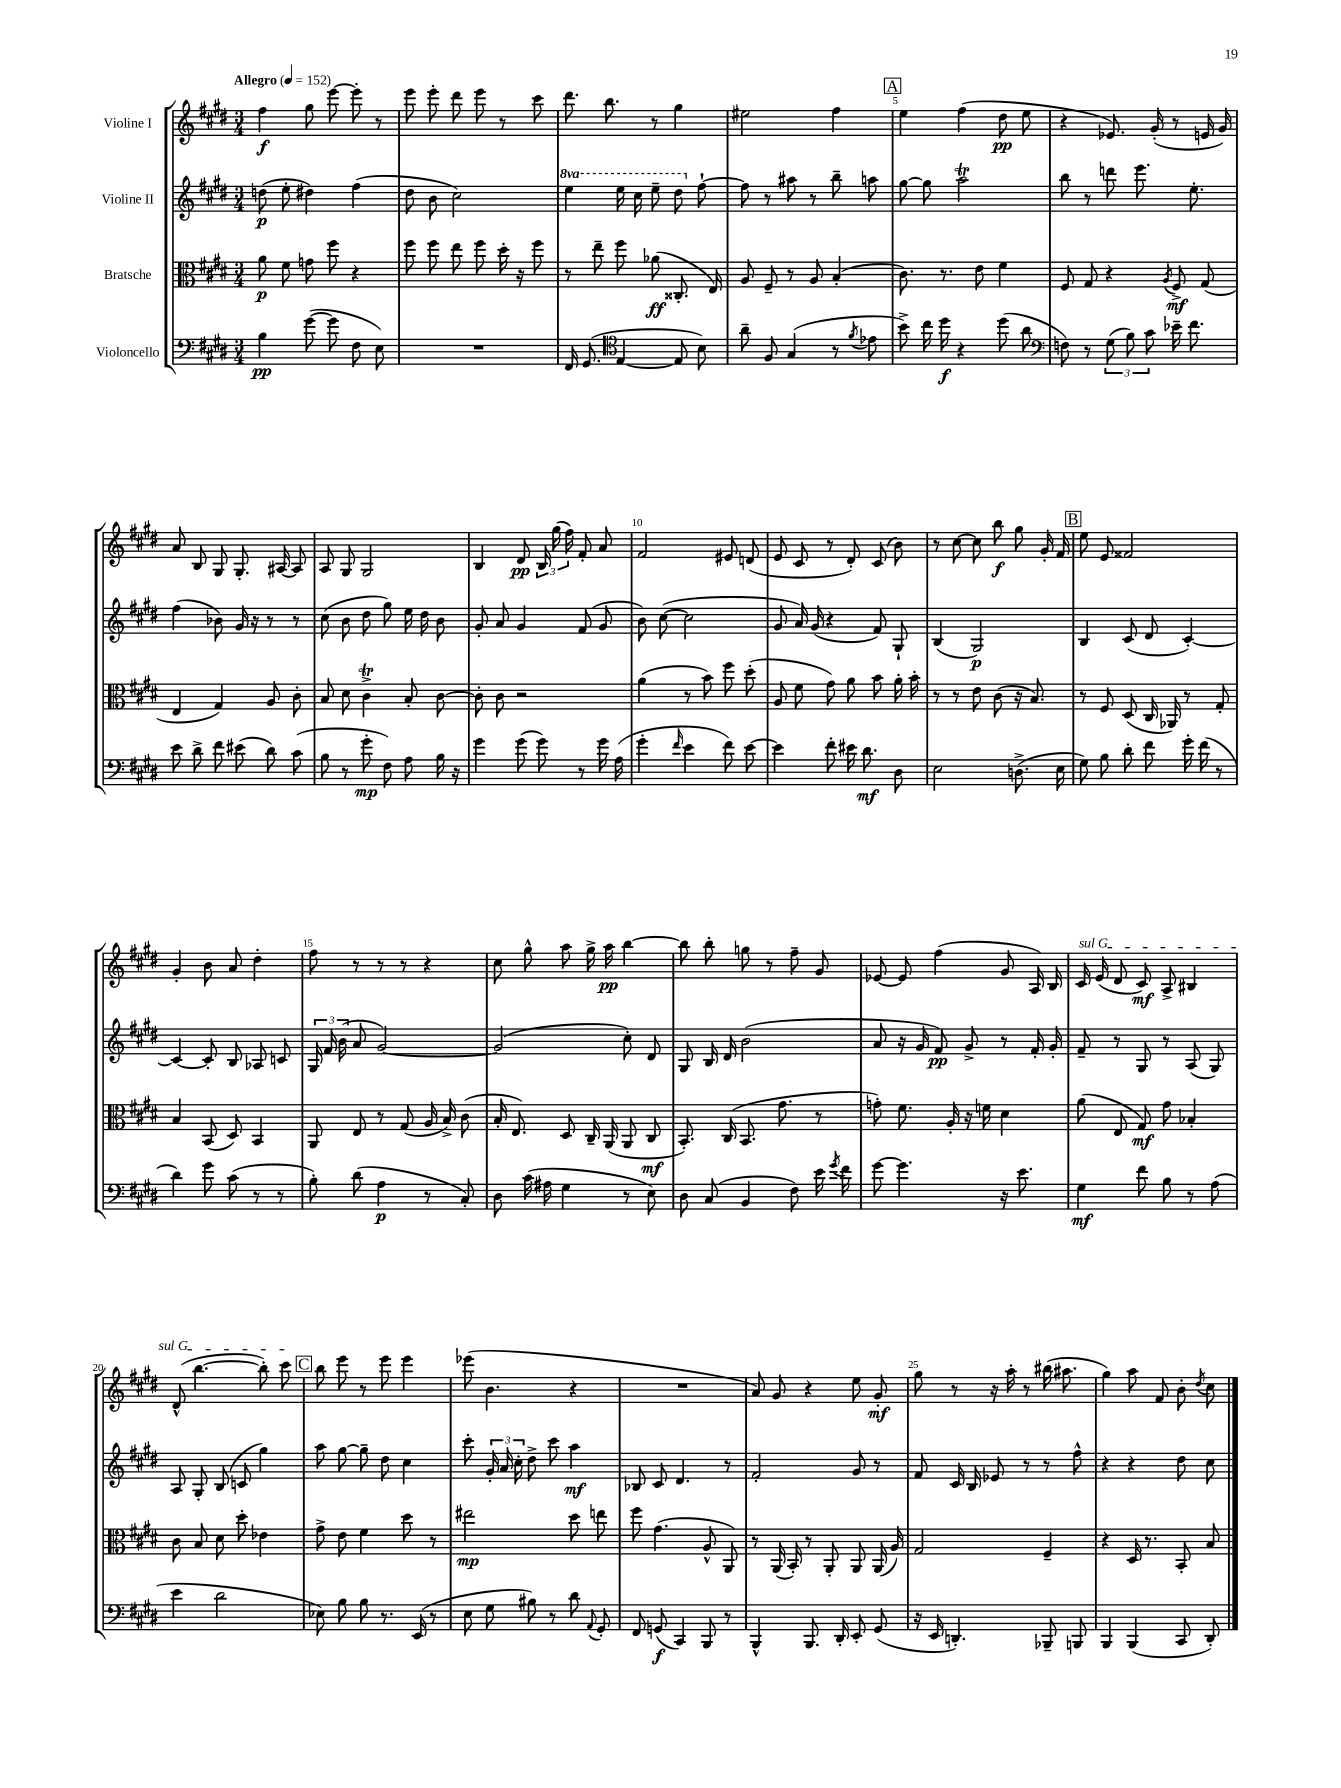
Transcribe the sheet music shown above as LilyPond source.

<<
\new StaffGroup <<
\new Staff = "s0" \with { instrumentName = "Violine I" } {
    \clef treble \key e \major \numericTimeSignature \time 3/4 \tempo "Allegro" 4 = 152
    \autoBeamOff fis''4\f gis''8 e'''8~ e'''8-. r8 |
    e'''8 e'''8-. dis'''8 e'''8 r8 cis'''8 |
    dis'''8. b''8. r8 gis''4 |
    eis''2 fis''4 |
    \mark \markup { \box "A" } e''4 fis''4( dis''8\pp e''8 |
    r4 ees'8.) gis'16-.( r8 e'16 gis'16) |
    a'8 b8 gis8 gis8.-. ais16~ ais8 |
    a8 gis8 gis2 |
    b4 dis'8\pp \tuplet 3/2 { b16 gis''16( fis''16) } fis'8-. a'8 |
    fis'2 eis'8 d'8( |
    e'8 cis'8 r8 dis'8-.) cis'8( b'8) |
    r8 cis''8~ cis''8 b''8\f gis''8 gis'16-. fis'16 |
    \mark \markup { \box "B" } e''8 e'8 fisis'2 |
    gis'4-. b'8 a'8 dis''4-. |
    fis''8 r8 r8 r8 r4 |
    cis''8 gis''8-^ a''8 gis''16-> a''16\pp b''4~ |
    b''8 b''8-. g''8 r8 fis''8-- gis'8 |
    ees'8~ ees'8 fis''4( gis'8 a16) b16 |
    \once \override TextSpanner.bound-details.left.text = \markup { \italic "sul G" } cis'16\startTextSpan e'16( dis'8 cis'8\mf) a8-> bis4 |
    dis'8-^( b''4.~ b''8-.) cis'''8\stopTextSpan |
    \mark \markup { \box "C" } b''8 e'''8 r8 e'''8 e'''4 |
    ees'''8( b'4. r4 |
    R2. |
    a'8) gis'8 r4 e''8 gis'8-.\mf |
    gis''8 r8 r16 a''16-. r8 bis''16( ais''8. |
    gis''4) a''8 fis'8 b'8-. \acciaccatura { dis''8 } cis''8 \bar "|." |
}
\new Staff = "s1" \with { instrumentName = "Violine II" } {
    \clef treble \key e \major \numericTimeSignature \time 3/4 \set Staff.ottavationMarkups = #ottavation-simple-ordinals
    \autoBeamOff d''8\p( e''8-. dis''4) fis''4( |
    dis''8 b'8 cis''2) |
    \ottava #1 e'''4 e'''16 cis'''16 e'''8-- dis'''8 \ottava #0 fis''8~-! |
    fis''8 r8 ais''8 r8 b''8-- a''8 |
    \mark \markup { \box "A" } gis''8~ gis''8 a''2\trill |
    b''8 r8 d'''8 e'''8. e''8.-. |
    fis''4( bes'8) gis'16 r16 r8 r8 |
    cis''8( b'8 dis''8 gis''8) e''16 dis''16 b'8 |
    gis'8-. a'8 gis'4 fis'8( gis'8 |
    b'8) cis''8~( cis''2 |
    gis'8 a'16) gis'16( r4 fis'8) gis8-! |
    b4( gis2\p) |
    \mark \markup { \box "B" } b4 cis'8( dis'8 cis'4~-.) |
    cis'4~ cis'8-. b8 aes8 c'8 |
    \tuplet 3/2 { gis16 fis'16 b'16( } a'8 gis'2~) |
    gis'2( cis''8-.) dis'8 |
    gis8 b16 dis'16 b'2( |
    a'8 r16 gis'16 fis'8\pp) gis'8-> r8 fis'16-. gis'16-. |
    fis'8-- r8 gis8 r8 a8( gis8) |
    a8 gis8-. b8( c'8 gis''4) |
    \mark \markup { \box "C" } a''8 gis''8~ gis''8-- dis''8 cis''4 |
    cis'''8-. \tuplet 3/2 { gis'16-. a'16 cis''16-. } dis''8-> cis'''8 a''4\mf |
    bes8 cis'8 dis'4. r8 |
    fis'2-. gis'8 r8 |
    fis'8 cis'16 b16 ees'8 r8 r8 fis''8-^ |
    r4 r4 dis''8 cis''8 \bar "|." |
}
\new Staff = "s2" \with { instrumentName = "Bratsche" } {
    \clef alto \key e \major \numericTimeSignature \time 3/4
    \autoBeamOff a'8\p fis'8 g'8 fis''8 r4 |
    fis''8 fis''8 e''8 fis''8 dis''16-. r16 fis''8 |
    r8 e''8-- fis''8 aes'8\ff( cisis8.-. e16) |
    a8 fis8-- r8 a8 b4-.( |
    \mark \markup { \box "A" } cis'8.) r8. e'8 fis'4 |
    fis8 gis8 r4 \acciaccatura { a8 } fis8->\mf gis8( |
    e4 gis4) a8 cis'8-. |
    b8 dis'8 cis'4->\trill b8-. cis'8~ |
    cis'8-. cis'8 r2 |
    a'4( r8 b'8) fis''8 dis''8-.( |
    a8 fis'8 gis'8) a'8 b'8 a'16-. b'16-. |
    r8 r8 e'8 cis'8( r16 b8.) |
    \mark \markup { \box "B" } r8 fis8 dis8( cis16 aes,16) r8 gis8-. |
    b4 b,8( dis8) b,4 |
    a,8 e8 r8 gis8( a16 b16->) cis'8( |
    b16-. e8.) dis8 cis16-- a,16( a,8 cis8\mf |
    b,8.-.) cis16( b,8. gis'8. r8 |
    g'8-.) fis'8. a16-. r16 f'16 dis'4 |
    a'8( e8 gis8\mf) gis'8 bes4-. |
    cis'8 b8 dis'8 dis''8-. ees'4 |
    \mark \markup { \box "C" } gis'8-> e'8 fis'4 dis''8 r8 |
    eis''2\mp dis''8 e''8 |
    fis''8 gis'4.( a8-^ a,8) |
    r8 a,16( b,16-.) r8 a,8-. a,8 a,16( a16) |
    gis2 fis4-- |
    r4 dis16 r8. b,8-. b8 \bar "|." |
}
\new Staff = "s3" \with { instrumentName = "Violoncello" } {
    \clef bass \key e \major \numericTimeSignature \time 3/4
    \autoBeamOff b4\pp gis'8~( gis'8 fis8 e8) |
    R2. |
    fis,16 gis,8.( \clef tenor e4~ e8 b8) |
    a'8-- fis8 gis4( r8 \acciaccatura { fis'8 } ees'8 |
    \mark \markup { \box "A" } b'8->) cis''16 dis''16\f r4 dis''8( a'8 |
    \clef bass f8) r8 \tuplet 3/2 { gis8( b8) cis'8 } ees'16-- fis'8. |
    e'8 dis'8-> fis'8 eis'8( dis'8) cis'8( |
    b8 r8 gis'8-.\mp fis8) a8 b16 r16 |
    gis'4 gis'8( gis'8) r8 gis'16 a16( |
    gis'4-. \grace { fis'16 } e'4 fis'8) e'8~ |
    e'4 fis'8-. eis'16 dis'8.\mf dis8 |
    e2 d8.->( e16 |
    \mark \markup { \box "B" } gis8) b8 dis'8-. fis'8 gis'16-. fis'16( r8 |
    dis'4) gis'8 cis'8( r8 r8 |
    b8-.) dis'8( a4\p r8 cis8-.) |
    dis8 cis'16( ais16 gis4 r8 e8) |
    dis8 cis8( b,4 fis8) e'16 \acciaccatura { gis'8 } fis'16 |
    gis'8~ gis'4. r16 e'8. |
    gis4\mf fis'8 b8 r8 a8( |
    e'4 dis'2 |
    \mark \markup { \box "C" } ees8) b8 b8 r8. e,16( r8 |
    e8 gis8 bis8) r8 dis'8 \appoggiatura { a,8 } gis,8-. |
    fis,8 g,8\f( cis,4) b,,8 r8 |
    b,,4-^ b,,8. dis,16-. e,8-. gis,8( |
    r16 e,16 d,4.-.) bes,,8-- b,,8 |
    b,,4 b,,4( cis,8 dis,8-.) \bar "|." |
}
>>
>>
\layout { \context { \Score \override BarNumber.break-visibility = ##(#f #t #t) barNumberVisibility = #(every-nth-bar-number-visible 5) } }
